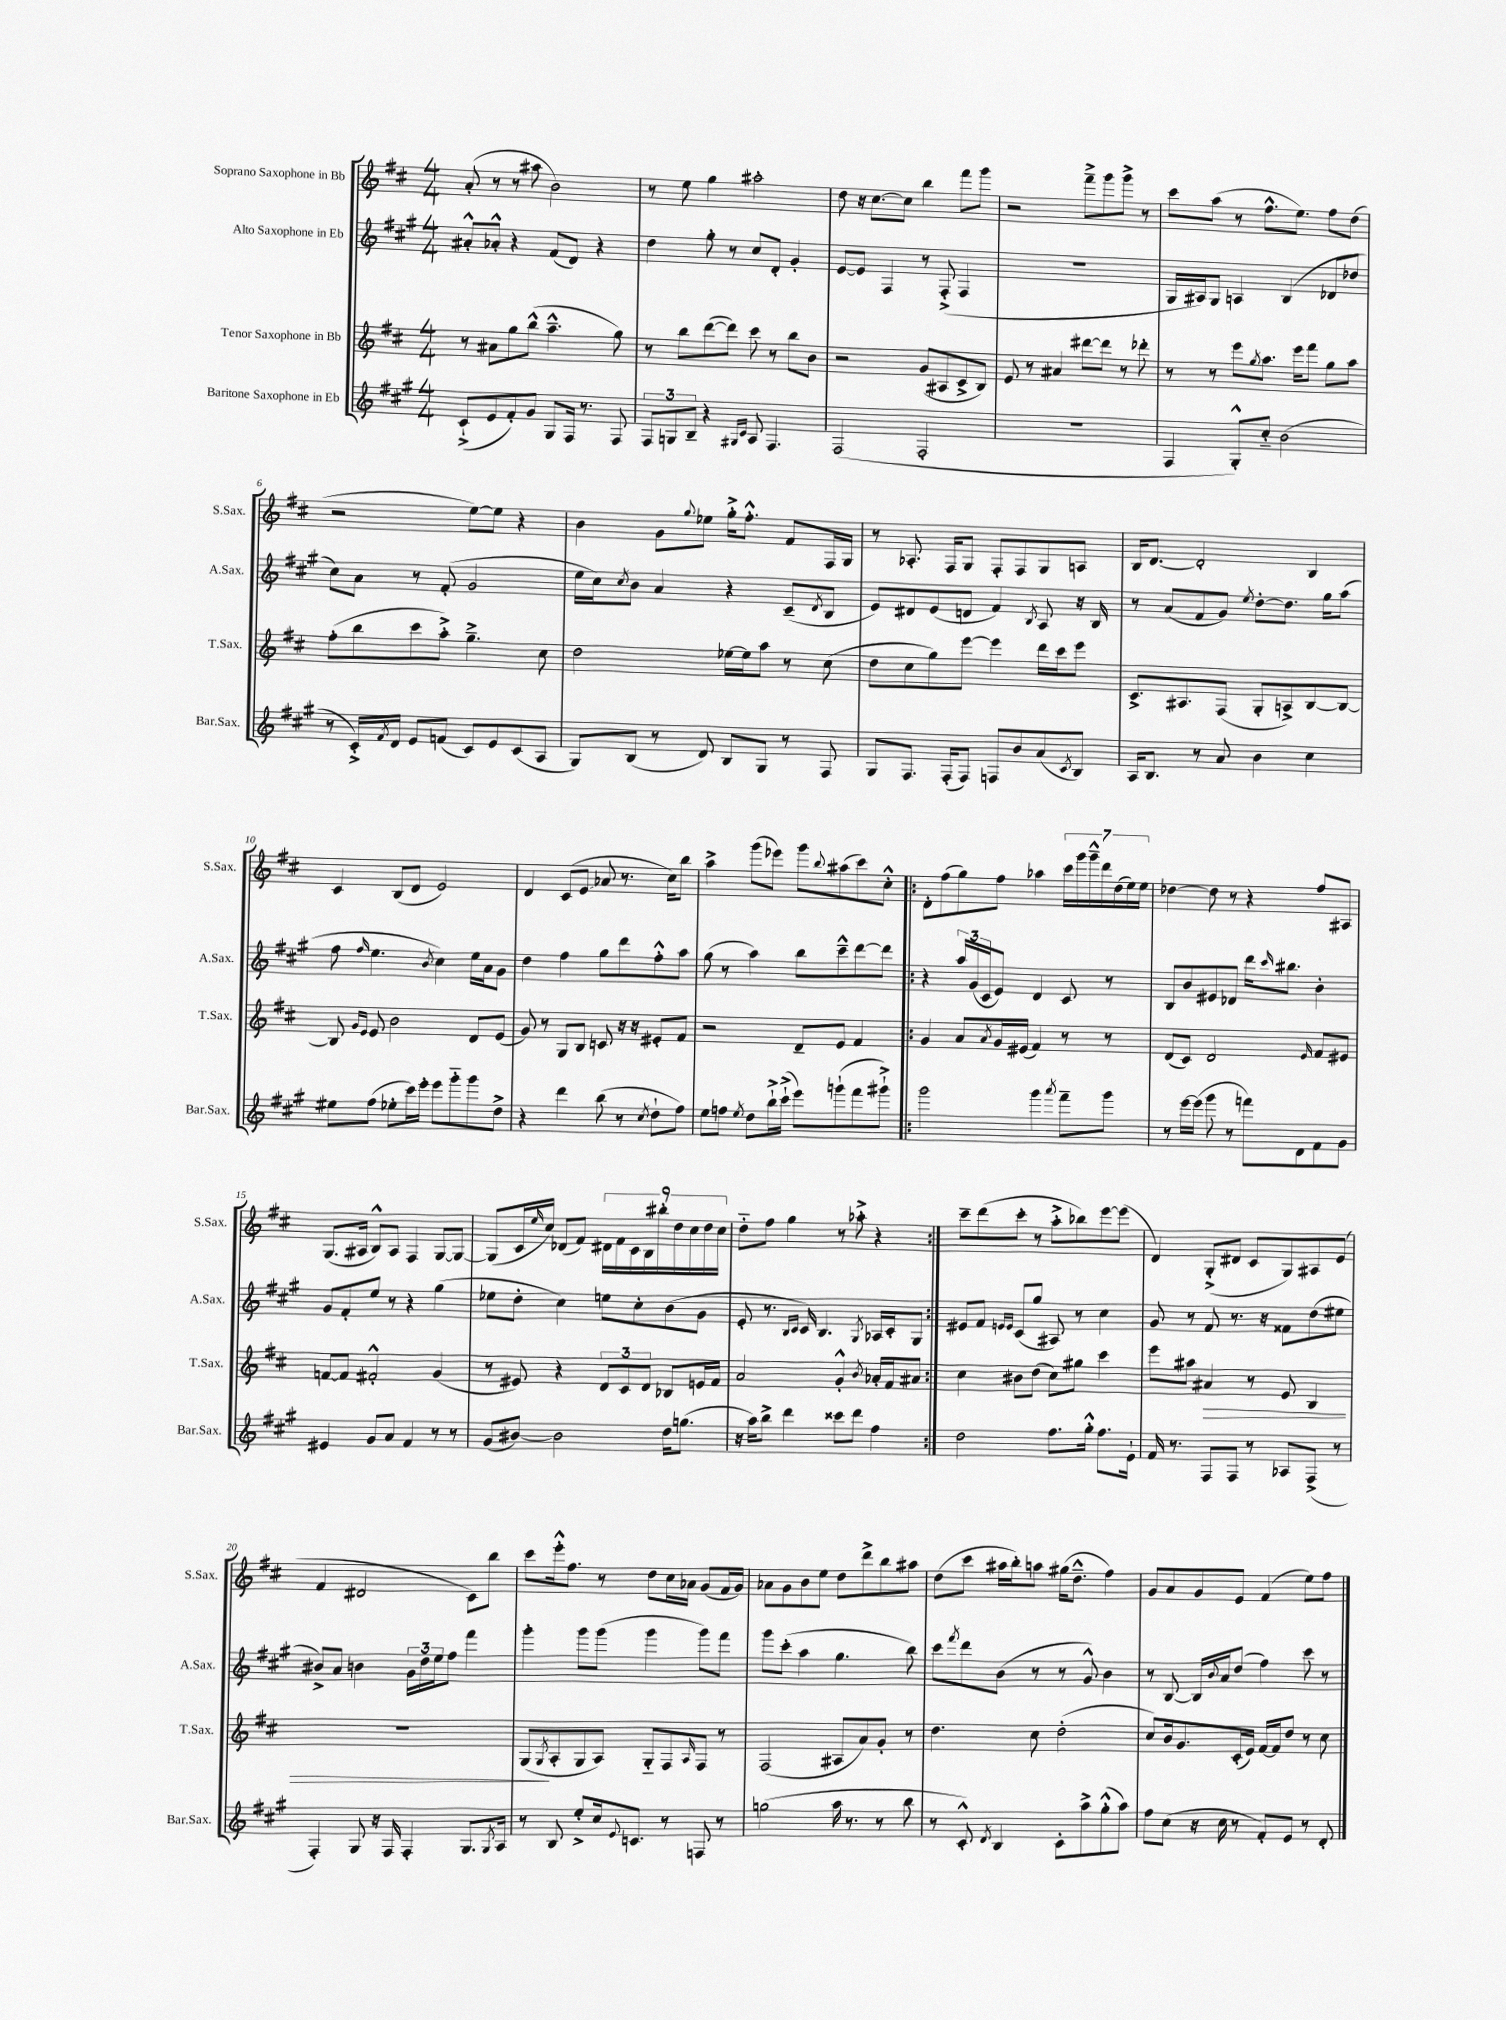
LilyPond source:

<<
\new StaffGroup <<
\new Staff = "s0" \with { instrumentName = "Soprano Saxophone in Bb" shortInstrumentName = "S.Sax." } {
    \clef treble \key d \major \numericTimeSignature \time 4/4
    a'8-.( r8 r8 ais''8 b'2) |
    r8 e''8 g''4 ais''2-. |
    d''8 r16 cis''8.~ cis''8 b''4 fis'''8 g'''8 |
    r2 fis'''8---> g'''8 g'''8-> r8 |
    cis'''8 a''8( r8 fis''8.-^ e''8.) fis''8 d''8( |
    r2 e''8~) e''8 r4 |
    b'4 g'8 \appoggiatura { g''8 } ees''8 g''16-.-> fis''8.-.-^ fis'8 fis16 g16 |
    r8 aes8.-. fis16 g8 fis8-. fis8 g8 a8 |
    b16 d'8.~ d'2-. b4 |
    cis'4 b8( d'8 e'2) |
    d'4 cis'8( e'8\glissando aes'8 r8. cis''16) b''8 |
    a''4-> g'''8( ees'''8) g'''8 \appoggiatura { b''8 } ais''8( cis'''8) cis''8-.-^ |
    \repeat volta 2 { d'8-. fis''8( g''8) fis''8 aes''4 \tuplet 7/4 { cis'''16 g'''16 g'''16---^ d'''16 d''16( e''16) e''16 } |
    des''4~ des''8 r8 r4 fis''8 ais8 |
    g8.( ais16 b8-^) ais8 fis4 g8~ g8~ |
    g8( cis'16 \grace { e''16 } cis''16) des'8( fis'8) \tuplet 9/8 { dis'16 fis'16 cis'16 b16 bis''16-. d''16 cis''16 d''16 cis''16 } |
    d''8-_ fis''8 g''4 r8 aes''8-.-> r4 | }
    cis'''8-- d'''8( cis'''8-. r8 a''8-.-> bes''8) e'''8~ e'''8( |
    d'4) g8-.->( dis'8 cis'8 g8) ais8 e'8( |
    fis'4 dis'2 cis'8) b''8 |
    cis'''8 e'''16-.-^ fis''8. r8 d''8 cis''16 aes'16 g'8( fis'16 g'16) |
    aes'8 g'8 b'8 e''8 d''8 d'''8-> b''8 ais''8 |
    d''8( cis'''8 ais''16 b''16-.) a''8 gis''16( d''8.---^ fis''4) |
    g'8 a'8 g'8 e'8 fis'4( e''8) fis''8 \bar "|." |
}
\new Staff = "s1" \with { instrumentName = "Alto Saxophone in Eb" shortInstrumentName = "A.Sax." } {
    \clef treble \key a \major \numericTimeSignature \time 4/4
    ais'8-.-^ aes'8-.-^ r4 fis'8( d'8) r4 |
    d''4 gis''8-. r8 cis''8 d'8-. gis'4-. |
    e'8~ e'8 fis4 r8 fis8-.->( fis4 |
    R1 |
    gis16 ais16) gis8 a4 b4( des'8 des''8 |
    cis''8) a'8 r8 fis'8-.( gis'2 |
    e''16 cis''16) \acciaccatura { cis''8 } b'8 a'4 r4 cis'8--( \acciaccatura { d'8 } b8 |
    e'8) dis'8 e'8( d'8 fis'4) \acciaccatura { b8 } a8 r16 b16 |
    r8 a'8( fis'8 gis'8) \acciaccatura { e''8 } d''8~-. d''8. gis''16 a''8( |
    fis''8 \grace { fis''16 } e''4. \acciaccatura { b'8 } cis''4) e''16 a'16 gis'8 |
    d''4 fis''4 gis''8 d'''8 fis''8-.-^ a''8 |
    gis''8( r8 a''4) b''8 cis'''8---^ d'''8~ d'''8 |
    \repeat volta 2 { r4 \tuplet 3/2 { a''16 gis'16( cis'16 } e'8) d'4 cis'8 r8 |
    b8 b'8 eis'8 des'8 d'''16 \grace { cis'''16 } bis''8. b'4-. |
    gis'8 fis'8-. e''8 r8 r4 gis''4( |
    ees''8 d''8-. cis''4) e''8 cis''8-. b'8( gis'8 |
    e'8-. r8. \grace { b16 cis'16 } cis'16) b4. \acciaccatura { gis8 } aes16 cis'16-. gis8 | }
    eis'8 fis'8 \grace { e'16 e'16 } cis'8( gis''8 ais8) r8 cis''4 |
    gis'8 r8 fis'8 r8. r16 fisis'8 d''8( eis''8 |
    bis'8->) a'8 b'4 \tuplet 3/2 { gis'16 d''16 e''16 } fis''8 fis'''4 |
    gis'''4-. gis'''8 gis'''8( gis'''4 gis'''8) fis'''8 |
    gis'''8 cis'''8-.( a''4 gis''4. b''8) |
    cis'''8 \acciaccatura { fis'''8 } d'''8 b'8( r8 r8 gis'8-^) b'4 |
    r8 b8~ b16 \appoggiatura { b'8 } a'16 d''8( fis''4) cis'''8 r8 \bar "|." |
}
\new Staff = "s2" \with { instrumentName = "Tenor Saxophone in Bb" shortInstrumentName = "T.Sax." } {
    \clef treble \key d \major \numericTimeSignature \time 4/4
    r8 ais'8 g''8 b''8-^( a''4.---^ g''8) |
    r8 b''8 d'''8~( d'''8) cis'''8 r8 b''8 b'8 |
    r2 g'8( ais8 cis'8-> b8) |
    e'8 r8 ais'4 dis'''8~ dis'''8 r8 des'''8-. |
    r8 r8 e'''8 \acciaccatura { g''8 } a''8. e'''16 fis'''8 g''8 a''8 |
    fis''8-.( b''8 cis'''8 a''8-.->) g''4.---> cis''8 |
    d''2 ees''16~ ees''16 a''8 r8 cis''8( |
    d''8 cis''8 g''8) e'''8~ e'''4 d'''16 cis'''16 e'''8 |
    cis'8.-> ais8. fis8( g8-. a8->) b8~ b8~ |
    b8 \grace { g'16 e'16 } e'8 b'2 d'8 e'8( |
    g'8) r8 g8 b8 c'8 r16 r16 eis'8-. fis'8 |
    r2 d'8-- e'8 fis'4 |
    \repeat volta 2 { g'4 a'8 \acciaccatura { a'8 } g'16 eis'16( fis'4) r8 r8 |
    d'8( cis'8) d'2 \grace { e'16 } fis'8 eis'8 |
    f'8~ f'8 fis'2-.-^ g'4( |
    r8 eis'8) r4 \tuplet 3/2 { d'8 cis'8 d'8 } bes8 e'16 fis'16 |
    a'2 g'4-.-^ \acciaccatura { b'8 } aes'16-. fis'16 ais'8 | }
    cis''4 bis'8 d''8( cis''8) gis''8 cis'''4 |
    e'''8 ais''8 ais'4\> r8 e'8 b4 |
    R1 |
    g8\!( \acciaccatura { g8 } a8-. g8 a8) g8-_ fis8 \grace { a16 } fis8 r8 |
    fis2( ais8 a'8) g'8-. r8 |
    d''4. cis''8 d''2-.( |
    cis''8) b'16 g'8. cis'16-.( e'16) fis'16~ fis'16 d''8 r8 cis''8 \bar "|." |
}
\new Staff = "s3" \with { instrumentName = "Baritone Saxophone in Eb" shortInstrumentName = "Bar.Sax." } {
    \clef treble \key a \major \numericTimeSignature \time 4/4
    cis'8-!->( e'8 fis'8-.) gis'8 gis8 fis16 r8. fis8 |
    \tuplet 3/2 { fis8 g8 b8-- } r4 \grace { gis16 cis'16 } a8 fis4. |
    fis2( fis2-. |
    R1 |
    fis4 gis8-.-^) cis''8-_ b'2( |
    r8 cis'16-.->) \acciaccatura { fis'8 } d'16 e'8 f'8( cis'8) e'8 cis'8( a8 |
    gis8) b8( r8 d'8) b8 gis8 r8 fis8 |
    gis8 fis8. fis16-.( fis8) f8 b'8 a'8( \acciaccatura { cis'8 } b8) |
    a16 b8. r8 a'8 b'4 cis''4 |
    eis''8 fis''8( ees''8-. cis'''16) e'''16-. e'''8 gis'''8-_ gis'''8 d''8-> |
    r4 d'''4 b''8( r8 \acciaccatura { cis''8 } d''8-! fis''8) |
    e''8 f''8 \acciaccatura { e''8 } d''8 b''16-!-> cis'''16-!->( e'''8) g'''8-!( fis'''8 gis'''8-!->) |
    \repeat volta 2 { gis'''2 gis'''4 \acciaccatura { a'''8 } fis'''8-- gis'''8 |
    r8 e'''16~ e'''16( gis'''8 r8 f'''8) d'8 fis'8 gis'8 |
    eis'4 gis'8 a'8 fis'4 r8 r8 |
    gis'8( bis'8~) bis'2 d''16 g''8.( |
    r16 a''16) b''8-> d'''4 cisis'''8 d'''8 fis''4 | }
    d''2 fis''8. gis''16-.-^ fis''8. e'16-! |
    fis'16 r8. fis8 fis8 r8 aes8 fis8->( r8 |
    fis4-.) gis8 r16 fis16 fis4-. gis8. \acciaccatura { gis8 } a16 |
    r8 b8 e''8-.-> cis''16 \appoggiatura { e'8 } c'8. r8 f8 r8 |
    g''2( a''16 r8. r8 b''8 |
    r8 cis'8-.-^) \acciaccatura { d'8 } b4 cis'8-. a''8-> gis''8-.-^( a''8) |
    fis''8 cis''8( r16 cis''16 r8 fis'8-.) e'8 r8 d'8-. \bar "|." |
}
>>
>>
